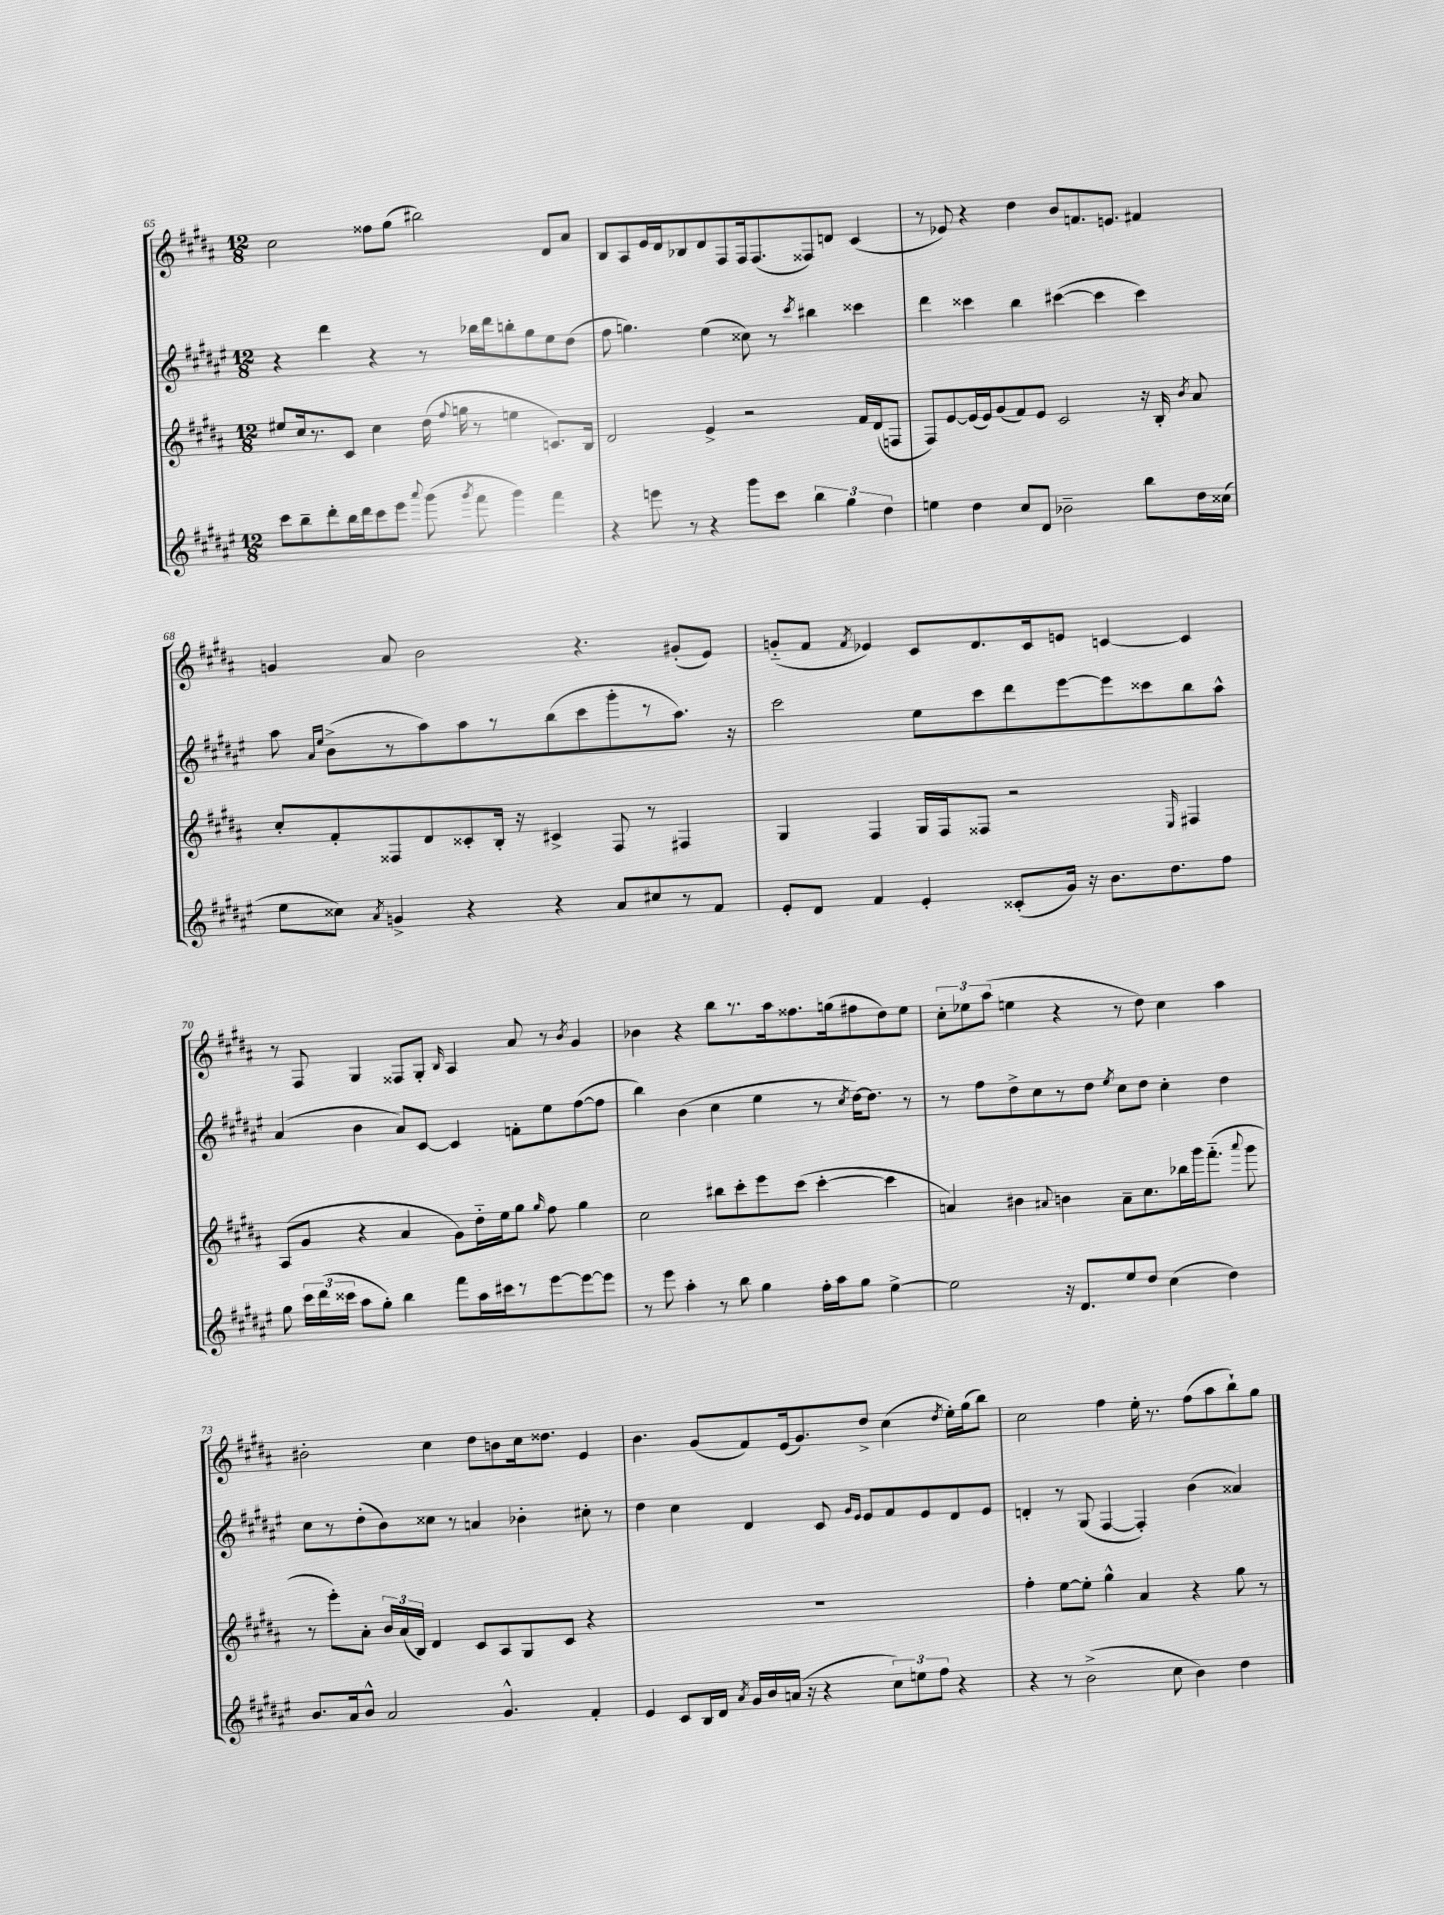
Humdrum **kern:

**kern	**kern	**kern	**kern
*staff4	*staff3	*staff2	*staff1
*clefG2	*clefG2	*clefG2	*clefG2
*k[f#c#g#d#a#e#]	*k[f#c#g#d#a#]	*k[f#c#g#d#a#e#]	*k[f#c#g#d#a#]
*M12/8	*M12/8	*M12/8	*M12/8
8ccc#	8ee#	4r	2cc#
8bb~	16cc#	.	.
.	8.r	.	.
8ddd#'	.	4ddd#	.
16bb	8c#	.	.
16ddd#	.	.	.
8ccc#	4cc#	4r	8ff##
8eee#	.	.	(8gg#
8qqaaa#	.	.	.
(8ggg#	(16dd#	8r	2bb#)
.	8qqff#	.	.
.	16gg	.	.
8qggg#	.	.	.
8fff#	8r	16bb-	.
.	.	16ddd#	.
4ggg#)	4ee	8bb'	.
.	.	8gg#	.
4fff#	8.c)	8ee#	8d#
.	.	(8dd#	8a#
.	16B	.	.
=	=	=	=
4r	2d#	8ff#	8B
.	.	4.gg)	8A#
8eee	.	.	16e
.	.	.	16d#
8r	.	.	8B-
4r	4e^	(4ee#	8d#
.	.	.	8F#
8ggg#	2r	8cc##)	16F#
.	.	.	(8.F#
8ccc#	.	8r	.
.	.	8qccc#	.
6bb	.	4bb#	8F##)
.	.	.	8d
6gg#	.	.	.
.	16f#	4ccc##	(4c#
.	(16d#	.	.
6dd#	.	.	.
.	8F	.	.
=	=	=	=
4ee	8F#)	4ddd#	8r
.	[8e	.	8e-)
4dd#	(16e]	4ccc##	4r
.	16e)	.	.
.	(8g#	.	.
8cc#	8f#)	4bb	4dd#
8d#	8e	.	.
2b-~	2c#	([4ccc#	8b
.	.	.	8.f
.	.	4ccc#]	.
.	.	.	8.e
8bb	16r	4ccc#)	4f#
.	16B'	.	.
.	8qb	.	.
16dd#	8a#	.	.
(16cc##	.	.	.
=	=	=	=
8ee#	8cc#'	8aa#	4g
.	.	16qqa#	.
.	.	16qqee#	.
8cc##)	8f#'	(8b^	.
8qa#	.	.	.
4g^	8F##	8r	8a#
.	8d#	8aa#)	2b
4r	8c##'	8aa#	.
.	16B'	8r	.
.	16r	.	.
4r	4c#^	(8bb	.
.	.	8ccc#	4.r
8a#	8F##	8ggg#'	.
8cc#	8r	8r	.
8r	4F#	8.aa#)	(8g#'
8f#	.	.	8e)
.	.	16r	.
=	=	=	=
8e#'	4G#	2ccc#	(8g'~
8d#	.	.	8f#
.	.	.	8qf#
4f#	4F#	.	4e-)
4e#'	16G#	8ee#	8c#
.	16F#	.	.
.	8F##	8ccc#	8.d#
(8c##'	2r	8ddd#	.
.	.	.	16c#
16g#)	.	[8eee#	8e
16r	.	.	.
8.b	.	8eee#]	[4c
.	.	8ccc##	.
8.dd#	.	.	.
.	16qqE	.	.
.	4F#	8bb	4c]
8ff#	.	8aa#^^	.
=	=	=	=
8gg#	(8A#	(4a#	8r
24ccc#	8g#	.	8F#
(24ddd#	.	.	.
24ccc##	.	.	.
8aa#	4r	4b	4G#
8gg#')	.	.	.
4bb	4a#	8a#)	8F##
.	.	[8c#	8G#'
.	.	.	16qqB
8fff#	8g#)	4c#]	4A#
16aa#	16dd#'~	.	.
16ccc#	16ee	.	.
8r	8gg#	8f'	8a#
.	16qqgg#	.	.
[8eee#	8ff#	8ee#	8r
.	.	.	8qb
8eee#_	4gg#	([8ff#	4g#
8eee#]	.	8ff#]	.
=	=	=	=
8r	2cc#	4bb)	4b-
8eee#	.	.	.
4aa#'	.	(4b	4r
8r	8bb#	4cc#	8bb
8bb	8ccc#'	.	8.r
4gg#	8eee	4ee#	.
.	.	.	16aa#
.	(8ccc#	.	8.ff##
16ff#'	[4ccc#'	8r	.
16aa#	.	.	(16gg
.	.	8qcc#	.
8gg#	.	[16dd#)	8ff#
.	.	8.dd#]	.
[4ee#^	4ccc#]	.	8dd#)
.	.	8r	8ee
=	=	=	=
2ee#]	4a)	8r	12cc#'
.	.	.	12ee-
.	.	8ff#	.
.	.	.	(12aa#
.	4b#	8dd#^	4ee
.	.	8cc#	.
.	8qqa#	.	.
16r	4b	8r	4r
8.d#	.	.	.
.	.	8dd#	.
.	.	8qee#	.
8ee#	8a#~	8cc#	8r
8dd#	8.cc#	8dd#	8dd#)
(4cc#	.	4cc#'	4cc#
.	16bb-	.	.
.	16ggg#	.	.
.	(8.fff#'~	.	.
4dd#)	.	4dd#	4aa#
.	8qqaaa#	.	.
.	8ggg#	.	.
=	=	=	=
8.b	8r	8cc#	2b#'
.	8eee')	8r	.
16a#	.	.	.
8b^^	8a#'	(8dd#'	.
2a#	24b	8b)	.
.	(24a#	.	.
.	24B)	.	.
.	4d#	8cc##	4cc#
.	.	8r	.
.	8c#	4a	8dd#
4.g#^^	8A#	.	8b
.	8G#	4b-'	16cc#
.	.	.	8.dd##
.	8c#	.	.
4f#'	4r	8cc#'	4e
.	.	8r	.
=	=	=	=
4e#	1.r	4dd#	4.b
8c#	.	4cc#	.
16B	.	.	(8g#
16d#	.	.	.
8qa#	.	.	.
16g#	.	4d#	8f#)
16b	.	.	.
(16a	.	.	(16e
16r	.	.	8.g#)
4r	.	8c#	.
.	.	16qqg#	.
.	.	16qqe#	.
.	.	8e#	8dd#^
12cc#)	.	8f#	(4cc#
12ee	.	.	.
.	.	8e#	.
12ff#	.	.	.
.	.	.	8qdd#
4r	.	8d#	16ee')
.	.	.	(16gg#
.	.	8e#	8bb)
=	=	=	=
4r	4ff#'	4d'	2cc#
8r	[8ee	8r	.
(2b^	8ee']	(8G#	.
.	4gg#^^	[4F#	4ff#
.	4a#	4F#'])	16ee'
.	.	.	8.r
8cc#	.	.	.
4b)	4r	(4b	(8ff#
.	.	.	8aa#
4dd#	8gg#	4a##)	8bb`)
.	8r	.	8gg#
==	==	==	==
*-	*-	*-	*-
